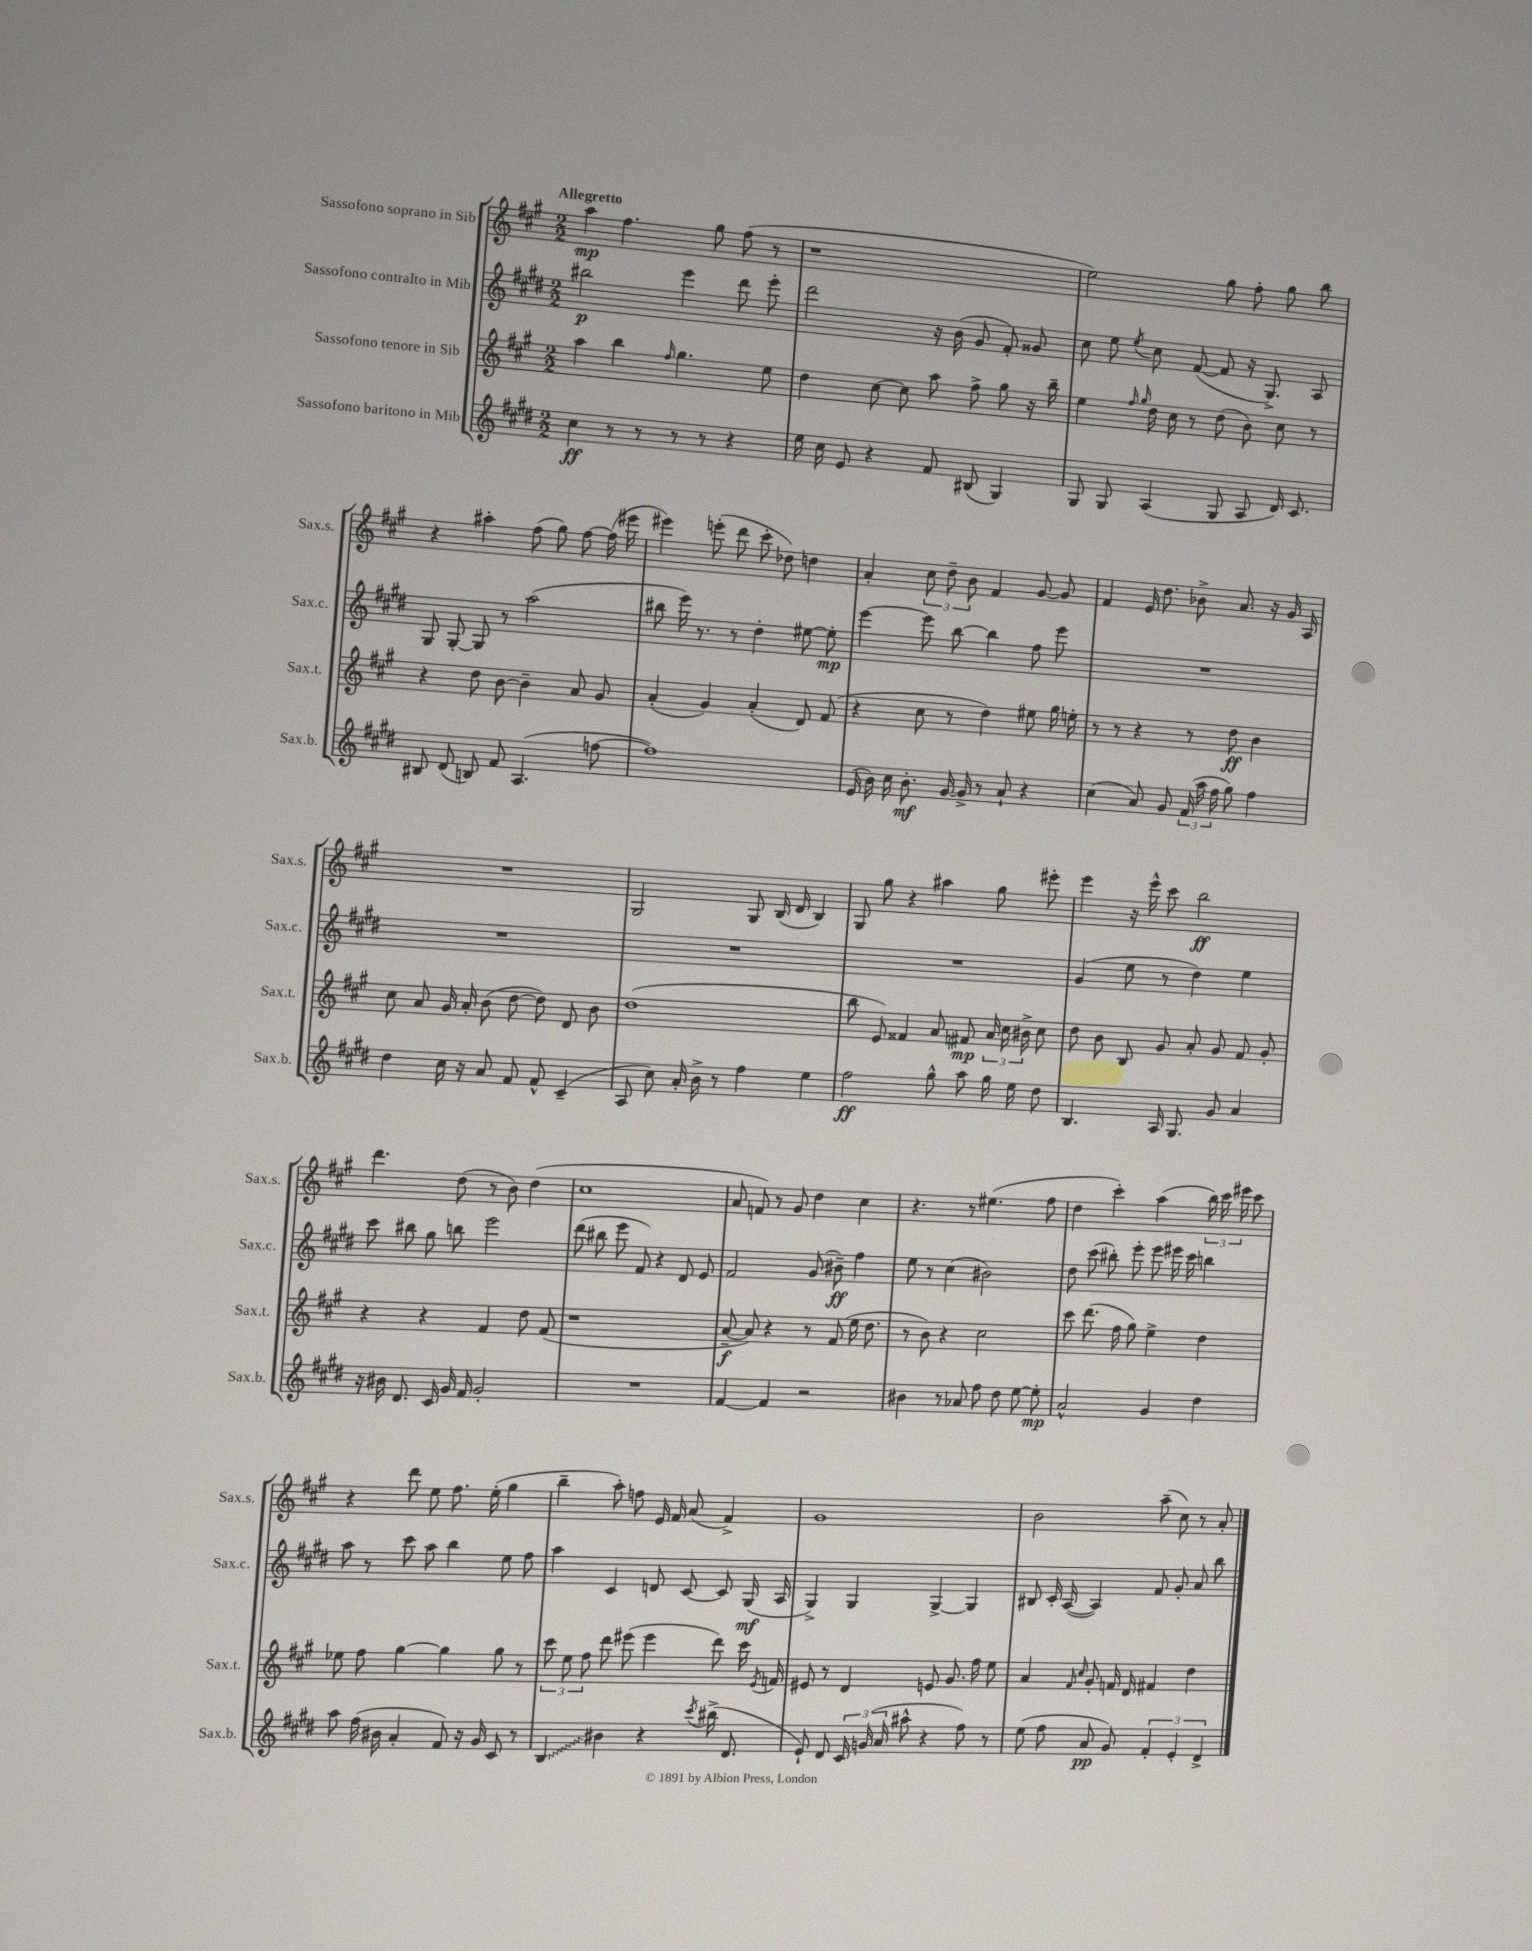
<<
\new StaffGroup <<
\new Staff = "s0" \with { instrumentName = "Sassofono soprano in Sib" shortInstrumentName = "Sax.s." } {
    \clef treble \key a \major \numericTimeSignature \time 2/2 \tempo "Allegretto"
    \autoBeamOff a''4\mp fis''4. gis''8 fis''8( r8 |
    r1 |
    e''2) gis''8 fis''8-. gis''8 b''8 |
    r4 ais''4-. fis''8( gis''8) fis''8~ fis''16( eis'''16 |
    eis'''4) e'''8-.( d'''8 cis'''8-. des''8) d''4 |
    a'4-. \tuplet 3/2 { cis''8 d''8-- b'8 } fis'4 gis'8~ gis'8 |
    fis'4 e'16 d''8. bes'8-> a'8. r16 gis'16 a16 |
    R1 |
    gis2 gis8 b16( d'16 b4) |
    gis8 gis''8 r4 ais''4 gis''8 eis'''8-. |
    e'''4 r16 e'''16-^ cis'''8 b''2\ff |
    d'''4. d''8( r8 b'8) d''4( |
    cis''1 |
    a'8 f'8) r8 gis'8 d''4 cis''4 |
    r4. r8 eis''4.( fis''8 |
    d''4 cis'''4-.) a''4( \tuplet 3/2 { b''16) cis'''16 eis'''16 } cis'''8 |
    r4 d'''8 e''8 fis''8. e''16-.( gis''4 |
    b''4-- a''8-.) f''8 e'16 fis'16 a'8( fis'4->) |
    gis'1 |
    b'2 a''8--( cis''8) r8 a'8-. \bar "|." |
}
\new Staff = "s1" \with { instrumentName = "Sassofono contralto in Mib" shortInstrumentName = "Sax.c." } {
    \clef treble \key e \major \numericTimeSignature \time 2/2
    \autoBeamOff bis''2\p e'''4 dis'''8 e'''8-. |
    dis'''2 r16 b'16( gis'8 fis'8-.) gisis'8 |
    cis''8 e''8 \acciaccatura { e''8 } cis''8 fis'8~( fis'8 r16 gis8.->) a8 |
    gis8 gis8~-. gis8 r8 a''2( |
    bis''8 e'''16) r8. r8 dis''4-. eis''8~ eis''8-.\mp |
    e'''4~ e'''8 b''8~ b''4 fis''8 e'''8 |
    R1 |
    R1 |
    R1 |
    R1 |
    gis'4( e''8 r8 dis''4) e''4 |
    cis'''8 bis''8 gis''8 b''8 e'''2 |
    dis'''8( bis''8 e'''8 fis'8) r4 dis'8 e'8 |
    fis'2 gis'8( bis'8--\ff) fis''4 |
    e''8 r8 cis''4( bis'2) |
    dis''8 cis'''8( bis''8-.) e'''8-. e'''8 eis'''16 cis'''16 b''4 |
    a''8 r8 cis'''8 a''8 b''4 e''8 fis''8 |
    a''4 cis'4 d'8 cis'8~ cis'8 gis16\mf( a16 |
    gis4->) gis4 gis4~-> gis4 |
    bis8 cis'16-. a16~( a4) fis'8 gis'8-. a'8 b''8 \bar "|." |
}
\new Staff = "s2" \with { instrumentName = "Sassofono tenore in Sib" shortInstrumentName = "Sax.t." } {
    \clef treble \key a \major \numericTimeSignature \time 2/2
    \autoBeamOff a''4 b''4 \grace { fis''16 } gis''4. e''8 |
    d''4 cis''8~ cis''8 a''8 fis''8-> gis''8 r16 b''16-- |
    e''4 \grace { fis''16 gis''16 } d''16 cis''16 r8 d''8( b'8) cis''8 r8 |
    r4 d''8 b'8~ b'4-- a'8 gis'8 |
    a'4-.( gis'4) a'4-.( d'8) fis'8( |
    r4 cis''8 r8 d''4) eis''8 gis''16 e''16-. |
    r8 r8 r4 r8 d''8\ff b'4 |
    cis''8 a'8 gis'16 a'16-. b'8( d''8~ d''8) d'8 b'8 |
    d''1( |
    b''8 e'8) fisis'4 a'8 fis'8\mp \tuplet 3/2 { a'16 cis''16 bis'16-> } cis''8 |
    d''8 b'8 b8 gis'8 a'8-. gis'8 fis'8 gis'8-. |
    r4 r4 fis'4 d''8 fis'8( |
    r1 |
    a'8~--\f a'8) r4 r8 fis'8( e''16 d''8. |
    r8 b'8) r4 cis''2 |
    cis'''8 d'''8.( fis''16 gis''8) e''4-> d''4 |
    ees''8 fis''8 gis''4~ gis''4 gis''8 r8 |
    \tuplet 3/2 { cis'''8 e''8 fis''8 } d'''8 eis'''8( eis'''4 d'''8) cis'''16 \acciaccatura { e'8 } f'16 |
    eis'8 r8 d'4 e'8 gis'8. fis''16 e''8 |
    a'4 \grace { fis'16 cis''16 } gis'8-. f'16 d'16 fis'4 d''4 \bar "|." |
}
\new Staff = "s3" \with { instrumentName = "Sassofono baritono in Mib" shortInstrumentName = "Sax.b." } {
    \clef treble \key e \major \numericTimeSignature \time 2/2
    \autoBeamOff cis''4\ff r8 r8 r8 r8 r4 |
    e''16 cis''16 e'8 r4 fis'8 bis8( gis4) |
    gis8 gis8 a4( gis8 a8 dis'16) cis'8. |
    bis8 dis'8( b8) fis'8 a4.( f''8~ |
    f''1) |
    e'16( b'16) cis''16 b'8.-.\mf gis'16~ gis'16-> r8 a'8-! r4 |
    cis''4( a'8) gis'8 \tuplet 3/2 { fis'16( a''16 fis''16 } gis''8) fis''4 |
    dis''4 cis''16 r16 a'8 fis'8 fis'8-^ cis'4--( |
    a8 cis''8) a'16-. b'16-> r8 fis''4 e''4 |
    fis''2\ff gis''8-^ a''8 gis''16 e''16 dis''8 |
    b4. a16 gis8. gis'8 a'4 |
    r16 bis'16 dis'8. cis'16 gis'16 fis'16 gis'2-. |
    R1 |
    fis'4~ fis'4 r2 |
    bis'4 r8 aes'8 fis''8 dis''8 e''8~ e''8-.\mp |
    a'2-^ gis'4 dis''4 |
    a''8 fis''16( bis'16 a'4-. fis'8) r16 gis'16 cis'8 r8 |
    \once \override Glissando.style = #'zigzag b4\glissando bis'4 r4 \acciaccatura { cis'''8 } bis''16->( dis'8. |
    e'8-!) dis'8 \tuplet 3/2 { cis'16 g'16( a'16 } ais''8-^ r4 fis''8) r8 |
    e''8( fis''8 a'8\pp gis'8) \tuplet 3/2 { fis'4-. e'4-. dis'4-> } \bar "|." |
}
>>
>>
\layout { \context { \Score \remove "Bar_number_engraver" } }
